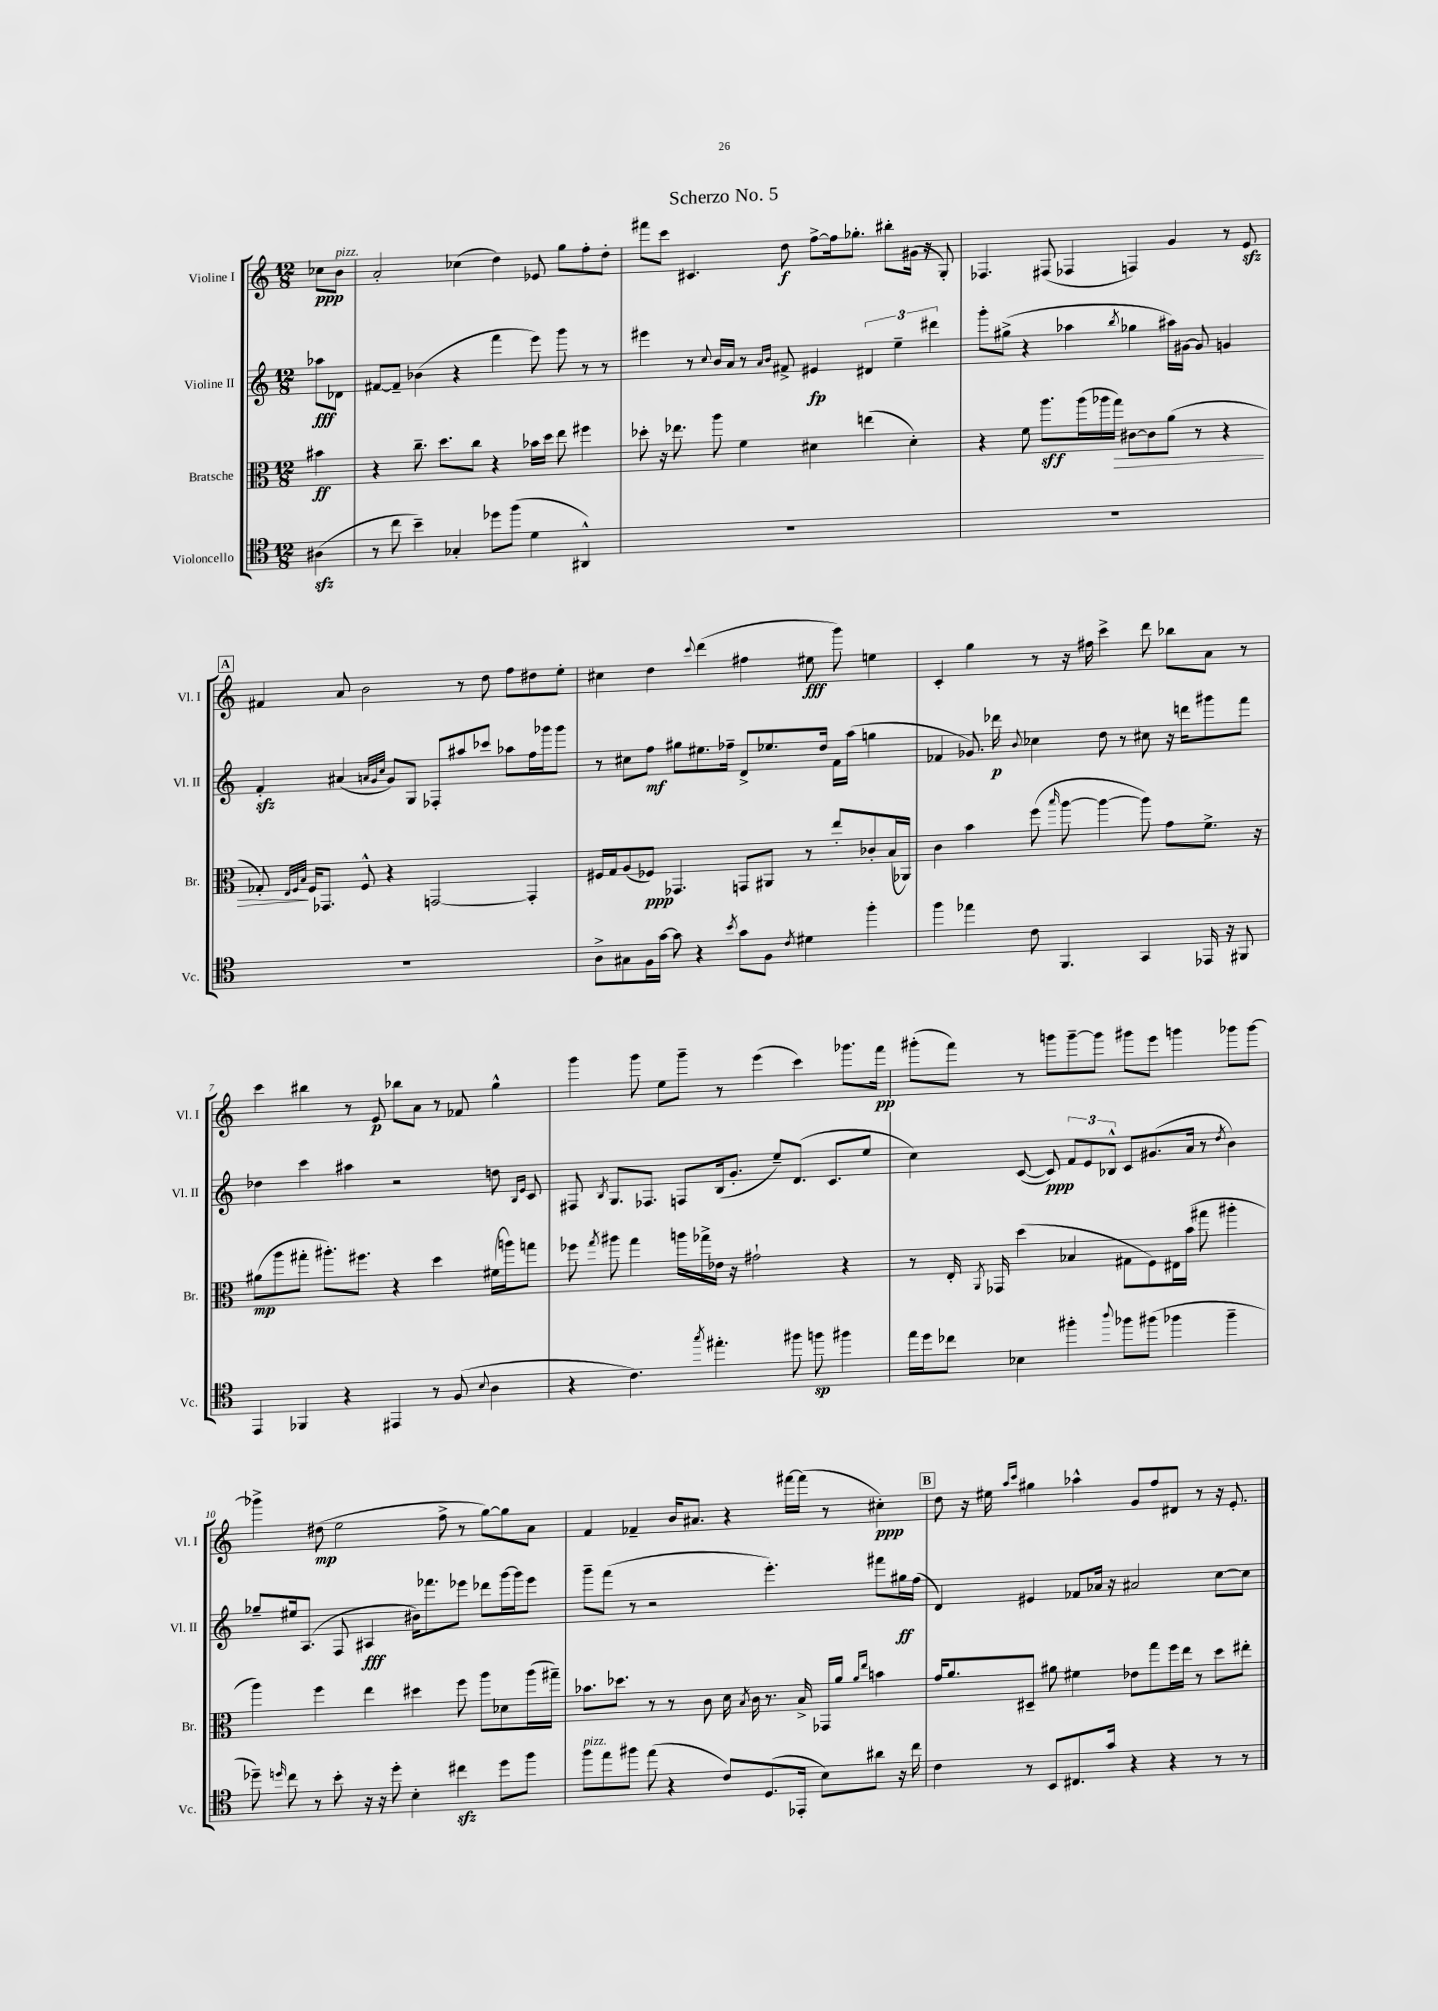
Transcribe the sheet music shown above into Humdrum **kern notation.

**kern	**kern	**kern	**kern
*staff4	*staff3	*staff2	*staff1
*clefC4	*clefC3	*clefG2	*clefG2
*k[]	*k[]	*k[]	*k[]
*M12/8	*M12/8	*M12/8	*M12/8
(4A#\	4b#\	8aa-\L	8cc-\L
.	.	8d-\J	8b\J
=	=	=	=
8r	4r	[8f#/L	2a'/
8cc\	.	8f#~/]J	.
4b~\)	8.cc~\	(4b-\	.
.	8.dd\L	.	.
4G-'/	.	4r	(4cc-\
.	8cc\J	.	.
8dd-\L	4r	4fff\	4dd\)
(8ff\J	.	.	.
4d\	16b-\LL	8eee\)	8e-/
.	16dd\JJ	.	.
.	8ee\	8ggg\	8gg\L
4AA#^^/)	4ff#\	8r	8ff'\
.	.	8r	8dd'\J
=	=	=	=
1.r	8dd-'\	4eee#\	8fff#\L
.	16r	.	8ccc\J
.	8.ee-\	.	.
.	.	8r	4.c#/
.	.	8qqcc/	.
.	8aa\	16b/LL	.
.	.	16a/JJ	.
.	4f\	8r	.
.	.	16qqa/LL	.
.	.	16qqb/JJ	.
.	.	8f#^/	8dd\
.	4d#\	4e#/	[8ff^\L
.	.	.	16ff\]k
.	.	.	8.gg-'\J
.	(4ee\	6d#/	.
.	.	.	8bb#'\L
.	.	6ee~\	.
.	4d#'\)	.	(16g#\Jk
.	.	.	16r
.	.	6ddd#\	.
.	.	.	8G'/)
=	=	=	=
1.r	4r	8ggg'\L	4.F-/
.	.	(8gg#^\J	.
.	8f\	4r	.
.	8.aa\L	.	(8F#/
.	.	4aa-\	4F-/
.	(16aa\L	.	.
.	16aa-\	.	.
.	16gg\JJ)	.	.
.	.	8qbb/	.
.	[8c#\L	4gg-\	4F/)
.	8c#\]	.	.
.	(8a\J	16aa#\LL)	4g/
.	.	[16g#\JJ	.
.	8r	8g#/]	.
.	4r	4g/	8r
.	.	.	8e/
=	=	=	=
1.r	8G-'/)	4f'/	4f#/
.	32qqE/LLL	.	.
.	32qqF/	.	.
.	32qqB/JJJ	.	.
.	16F/LK	.	.
.	8.GG-/J	.	.
.	.	(4a#/	8a/
.	8F^^/	.	2b\
.	.	32qqa/LLL	.
.	.	32qqg/	.
.	.	32qqcc/JJJ	.
.	4r	8g/L)	.
.	.	8G/J	.
.	[2GG/	8F-'/L	.
.	.	8aa#/	8r
.	.	8ccc-/J	8dd\
.	.	8aa-\L	8ff\L
.	4GG'/]	16ff\L	8dd#\
.	.	16ggg-\J	.
.	.	8ggg-\J	8ee'\J
=	=	=	=
8A^\L	16F#/LL	8r	4cc#\
.	16G/J	.	.
8G#\	(8A/	8cc#\L	.
16F\L	8F-/J)	8ff\J	4dd\
[16g\JJ	.	.	.
8g\]	4.GG-/	8gg#\L	.
.	.	.	8qqccc/
4r	.	8.ee#\	(4ddd\
.	.	16ff-~\Jk	.
8qb/	.	.	.
8g\L	8GG/L	8d^/L	4ff#\
8F\J	8AA#/J	8.ee-/	.
8qc/	.	.	.
4d#\	8r	.	8ee#\
.	.	16dd/Jk	.
.	8ee'/L	16f\LL	8ggg\)
.	.	(16aa\JJ	.
4ff'\	8c-'/	4gg\	4ee\
.	(16B/L	.	.
.	16AA-/JJ)	.	.
=	=	=	=
4ff\	4c\	4f-/	4c'/
4ee-\	4b\	8.g-/)	4gg\
.	.	16ddd-\	.
.	.	8qqb/	.
8c\	(8ff\	4cc-\	8r
.	16qqbb/	.	.
4.FF/	[8aa\	.	16r
.	.	.	16ff#\
.	4aa\_	8dd\	4ccc^\
.	.	8r	.
4GG/	8aa\])	8cc#\	8ddd\
.	8g\L	16r	8bb-\L
.	.	16ddd\LK	.
16EE-/	8.f^\J	8ggg#\	8a\J
16r	.	.	.
8FF#/	.	8fff\J	8r
.	16r	.	.
=	=	=	=
4EE/	(8a#\L	4dd-\	4ccc\
.	8aa\	.	.
4FF-/	8gg#'\J	4ccc\	4bb#\
.	8.aa#'\L)	.	.
4r	.	4aa#\	8r
.	8.ff#\J	.	.
.	.	.	8e/
4EE#/	4r	2r	8bb-\L
.	.	.	8a\J
8r	4dd\	.	8r
(8F/	.	.	8f-/
8qqB/	.	.	.
4A\	(16f#\LL	8dd\	4gg^^\
.	16aa\J)	.	.
.	.	16qqB/LL	.
.	.	16qqe/JJ	.
.	8gg\J	8c/	.
=	=	=	=
4r	8ff-\	8F#/	4ggg\
.	8qgg/	8qB/	.
.	8aa#\	8.G/L	.
4.c\)	4gg\	.	8ggg\
.	.	8.F-/J	.
.	.	.	8ee\L
.	16aa\LL	8F/L	8ggg~\J
.	16gg-^\	.	.
8qgg/	.	.	.
4.ee#'\	16e-\JJ	(16B/k	8r
.	16r	8.g'/J	.
.	2g#`\	.	(4eee\
.	.	8ee~/L)	.
8ff#\	.	(8.d/J	4ccc\)
8ff\	.	.	.
.	.	8.c/L	.
4ff#\	4r	.	8.ggg-\L
.	.	8ee/J	.
.	.	.	16fff\Jk
=	=	=	=
16ee\LL	8r	4cc\)	(8ggg#'\L
16dd\J	.	.	.
8cc-\J	16E'/	.	8fff\J)
.	8qAA/	.	.
.	16GG-/	.	.
4B-\	(4dd\	([8c/	8r
.	.	8c/])	8ggg\L
4ff#'\	4B-/	12f/L	[8ggg~\
.	.	12e/	.
.	.	.	8ggg\]J
.	.	12B-^^/J	.
8qqaa/	.	.	.
8ff-\L	8G#\L	8c/L	8ggg#\L
(8ff#\J	8F\)	(8.g#/	8eee\J
4ff-\	16E#\L	.	4ggg\
.	(16b\JJ	16a/Jk	.
.	8gg#\	8r	.
.	.	8qdd/	.
4ff-~\	4aa#'\	4b\)	8ggg-\L
.	.	.	[8ggg-\J
=	=	=	=
8dd-~\)	4aa\)	8gg-~/L	4ggg-^\]
16qqdd/	.	.	.
8cc\	.	16ee#/k	.
.	.	(8.A/J	.
8r	4ff\	.	(8dd#\
8b'\	.	8F/	2ee\
16r	4ee\	4A#/	.
16r	.	.	.
8dd'\	.	.	.
4B'\	4dd#\	16b#\LK)	.
.	.	8.fff-\	.
.	.	.	8ff^\
4cc#\	8ff\	8eee-\J	8r
.	8aa\L	8ddd-\L	[8gg\L)
8dd\L	8d-\	[16ggg\L	8gg\]
.	.	16ggg\]J	.
8ff\J	(16aa\L	8eee-\J	8a\J
.	16gg#~\JJ)	.	.
=	=	=	=
8ff\L	8.b-\L	8ggg~\L	4f/
8ee\	.	(8fff\J	.
.	8.dd-\J	.	.
8ff#\J	.	8r	4f-~/
(8ee\	8r	2r	.
4r	8r	.	16b/LK
.	.	.	8.a#/J
.	8c\	.	.
8c/L)	16d\	.	4r
.	8qB/	.	.
.	16c\	.	.
(8.D/	8.r	4.eee'\)	.
.	.	.	[16fff#\LL
16EE-'/Jk	16B^/	.	(16fff#\]JJ
8B\L)	16GG-/LL	.	8r
.	16a/JJ	.	.
.	16qqa/LL	.	.
.	16qqee/JJ	.	.
8a#\J	4b\	8fff#\L	4cc#'\)
16r	.	16gg#\L	.
16cc\	.	(16ff\JJ	.
=	=	=	=
4c\	16g/LK	4d/)	8dd\
.	8.a/	.	.
.	.	.	16r
.	.	.	16ee#\
.	.	.	16qqaa/LL
.	.	.	16qqccc/JJ
8r	8D#~/J	4e#/	4gg#\
8BB/L	8a#\	.	.
8.C#/	4f#\	8f-/L	4aa-^^\
.	.	16a-/Jk	.
16g/Jk	.	16r	.
4r	8e-\L	2a#/	8g/L
.	8gg\	.	8ff/
4r	16ff\L	.	8d#/J
.	16ee\JJ	.	.
.	8r	.	8r
8r	8dd\L	[8cc\L	16r
.	.	.	8.e'/
8r	8ee#'\J	8cc\]J	.
==	==	==	==
*-	*-	*-	*-
